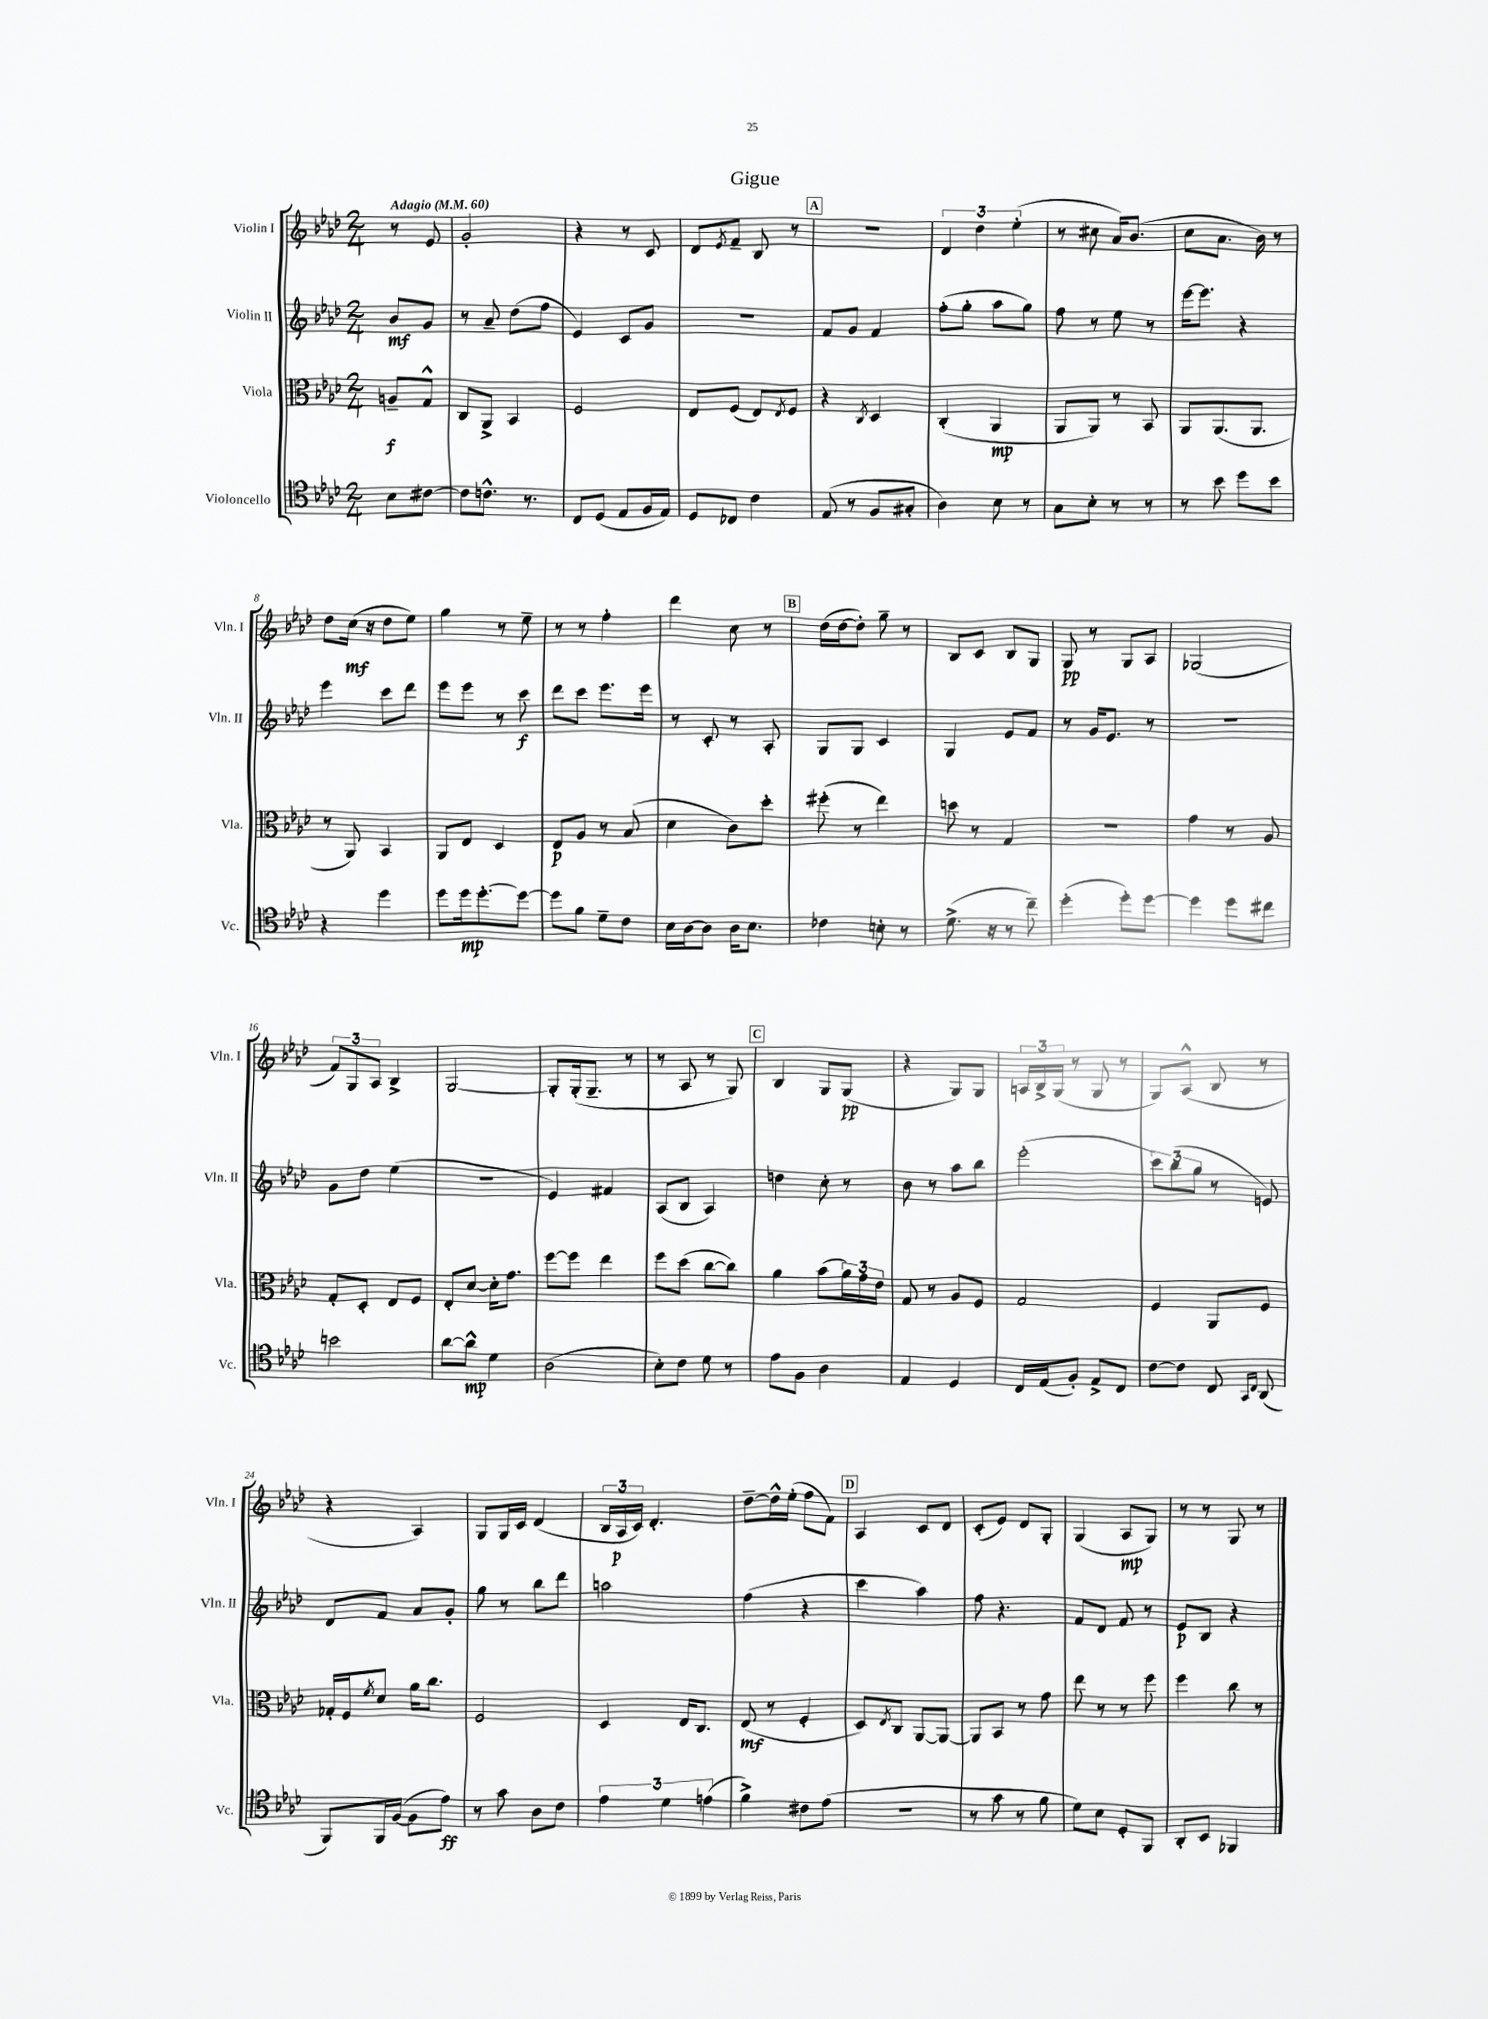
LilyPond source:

\header { title = "Gigue" }
<<
\new StaffGroup <<
\new Staff = "s0" \with { instrumentName = "Violin I" shortInstrumentName = "Vln. I" } {
    \clef treble \key aes \major \numericTimeSignature \time 2/4 \partial 4 \tempo "Adagio" 4 = 60
    r8 ees'8 |
    g'2-. |
    r4 r8 c'8 |
    des'8 \acciaccatura { ees'8 } f'8-- bes8 r8 |
    \mark \markup { \box "A" } r2 |
    \tuplet 3/2 { des'4 des''4 ees''4-.( } |
    r8 cis''8 aes'16) bes'8.( |
    c''8 aes'8. bes'16) r8 |
    des''8 c''16\mf( r16 des''8 ees''8) |
    g''4 r8 ees''8-- |
    r8 r8 f''4-. |
    des'''4 c''8 r8 |
    \mark \markup { \box "B" } des''16( des''16~ des''8-.) g''8-- r8 |
    bes8 c'8 bes8 g8 |
    g8\pp r8 g8 aes8 |
    ges2( |
    \tuplet 3/2 { f'8) g8 aes8 } bes4-> |
    g2~ |
    g8-. g16-.( g8.-- r8 |
    r8 aes8 r8 g8) |
    \mark \markup { \box "C" } bes4 g8 g8\pp( |
    r4 g8) g8 |
    \tuplet 3/2 { a16 bes16-> g16( } r8 g8 r8 |
    g8) aes8-^( bes8 r8 |
    r4 aes4) |
    g8 g16 c'16 des'4( |
    \tuplet 3/2 { bes16 aes16\p c'16) } des'4.-. |
    des''8~-- des''16-^ ees''16-.( f''8 f'8) |
    \mark \markup { \box "D" } aes4 c'8 des'8 |
    c'8-.( ees'8) des'8 g8-. |
    g4( aes8\mp g8) |
    r8 r8 g8 r8 \bar "|." |
}
\new Staff = "s1" \with { instrumentName = "Violin II" shortInstrumentName = "Vln. II" } {
    \clef treble \key aes \major \numericTimeSignature \time 2/4 \partial 4
    bes'8\mf g'8 |
    r8 aes'8-- des''8( f''8 |
    ees'4) c'8 g'8 |
    r2 |
    \mark \markup { \box "A" } f'8 g'8 f'4 |
    f''8-.( g''8-. aes''8 g''8) |
    f''8 r8 ees''8 r8 |
    ees'''16~ ees'''8. r4 |
    ees'''4 c'''8 des'''8 |
    ees'''8 ees'''8 r8 c'''8\f |
    des'''8 c'''8 ees'''8. ees'''16 |
    r8 c'8-. r8 aes8-. |
    \mark \markup { \box "B" } g8 g8 c'4 |
    g4 ees'8 f'8 |
    r8 g'16 ees'8. r8 |
    r2 |
    g'8 des''8 ees''4( |
    R2 |
    ees'4) fis'4 |
    aes8( bes8 aes4) |
    \mark \markup { \box "C" } d''4 c''8-. r8 |
    bes'8 r8 aes''8 bes''8 |
    ees'''2-.( |
    \tuplet 3/2 { c'''8) bes''8( g''8 } r8 e'8) |
    des'8 f'8 aes'8 g'8-. |
    g''8 r8 bes''8 des'''8 |
    a''2 |
    f''4( r4 |
    \mark \markup { \box "D" } c'''4 aes''4) |
    f''8 r4. |
    f'8 des'8 f'8 r8 |
    ees'8\p bes8 r4 \bar "|." |
}
\new Staff = "s2" \with { instrumentName = "Viola" shortInstrumentName = "Vla." } {
    \clef alto \key aes \major \numericTimeSignature \time 2/4 \partial 4
    a8--\f g8-^ |
    c8 aes,8-> bes,4 |
    f2 |
    ees8 f8( ees8) \acciaccatura { ees8 } f8 |
    \mark \markup { \box "A" } r4 \acciaccatura { c8 } des4 |
    c4-.( aes,4\mp |
    aes,8 aes,8) r8 bes,8 |
    aes,8 aes,8.( aes,8. |
    r8 aes,8) bes,4 |
    aes,8 ees8 des4 |
    ees8\p aes8 r8 bes8( |
    des'4 c'8) des''8-. |
    \mark \markup { \box "B" } fis''8-.( r8 ees''4) |
    d''8 r8 g4 |
    r2 |
    g'4 r8 aes8 |
    g8-. des8-. ees8 f8 |
    ees8-. des'8~ des'16-. g'8. |
    f''8~ f''8 ees''4 |
    f''8 des''8( c''8~ c''8) |
    \mark \markup { \box "C" } aes'4 bes'8( \tuplet 3/2 { aes'16) g'16 ees'16 } |
    g8 r8 aes8 f8 |
    g2 |
    f4 aes,8 f8 |
    ges16-. f16 \acciaccatura { f'8 } des'8 aes'16 c''8. |
    f2 |
    des4 ees16 c8. |
    ees8\mf( r8 f4-. |
    \mark \markup { \box "D" } des8) \acciaccatura { ees8 } c8 aes,8~ aes,8~ |
    aes,8 bes,8 r8 g'8 |
    ees''8 r8 r8 f''8 |
    f''4 c''8 r8 \bar "|." |
}
\new Staff = "s3" \with { instrumentName = "Violoncello" shortInstrumentName = "Vc." } {
    \clef tenor \key aes \major \numericTimeSignature \time 2/4 \partial 4
    bes8 cis'8~ |
    cis'8 c'8.-^ r8. |
    c8 des8( ees8 f16 ees16) |
    des8 ces8 c'4 |
    \mark \markup { \box "A" } ees8( r8 f8 gis8-. |
    aes4) bes8 r8 |
    g8 bes8-. r8 r8 |
    r8 bes'8 des''8 bes'8 |
    r4 des''4 |
    des''8 des''16\mp des''8.~-. des''8~ |
    des''8 f'8 des'8-- c'8 |
    bes16 aes16~ aes8 aes16 bes8. |
    \mark \markup { \box "B" } ces'4 b8-. r8 |
    des'8.->( r16 r8 c''8--) |
    des''4-.( des''8-.) des''8~ |
    des''4 des''8 cis''8 |
    b'2 |
    aes'8~ aes'8-^\mp des'4 |
    aes2( |
    bes8-.) c'8 des'8 r8 |
    \mark \markup { \box "C" } ees'8 f8 aes4 |
    ees4 des4 |
    c16 ees16( f8-.) ees8-> c8 |
    c'8~ c'8 c8 \grace { g,16 c16 } aes,8( |
    f,8) f,16 f16~( f8 ees'8\ff) |
    r8 g'8 aes8 c'8 |
    \tuplet 3/2 { ees'4 des'4 e'4( } |
    f'4->) cis'8 ees'8( |
    \mark \markup { \box "D" } r2 |
    r8 g'8 r8 f'8 |
    des'8) bes8 des8-. f,8 |
    aes,8-. bes,8 fes,4 \bar "|." |
}
>>
>>
